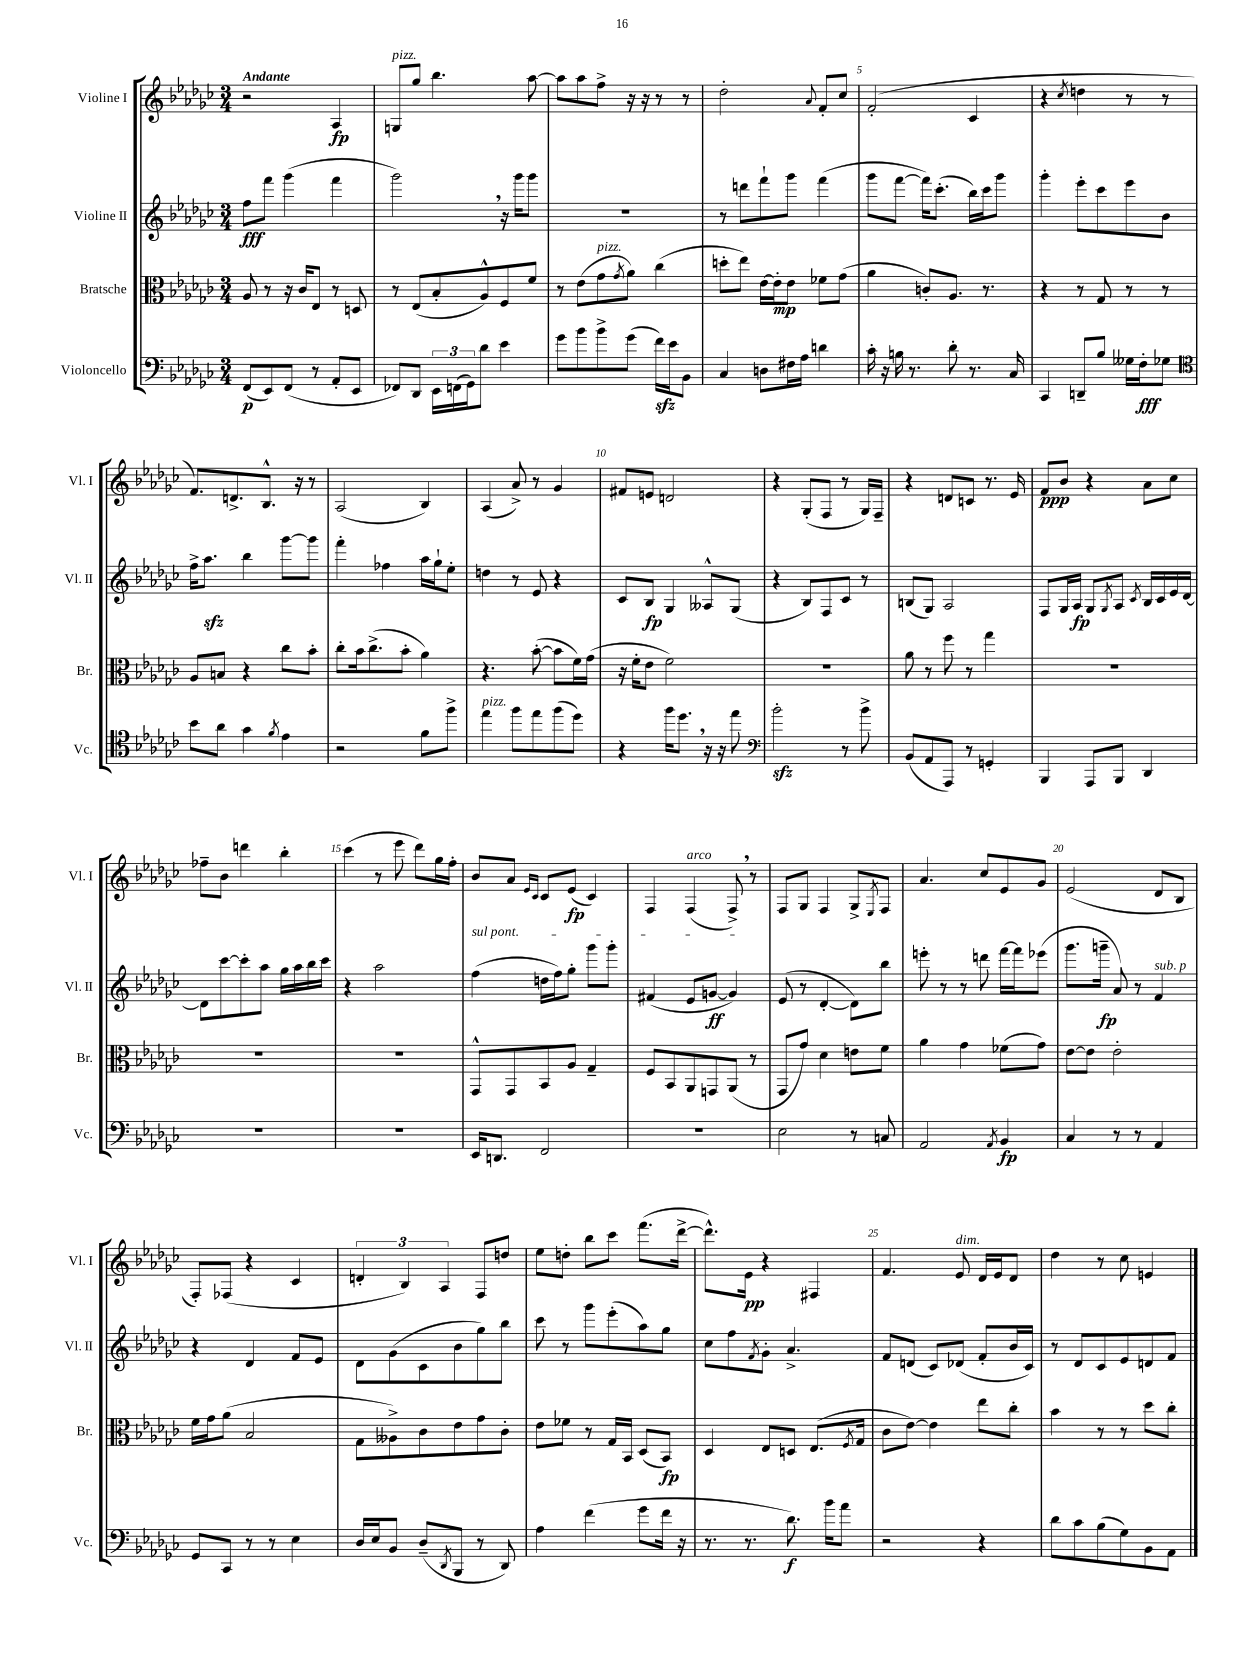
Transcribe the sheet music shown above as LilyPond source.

<<
\new StaffGroup <<
\new Staff = "s0" \with { instrumentName = "Violine I" shortInstrumentName = "Vl. I" } {
    \clef treble \key ges \major \numericTimeSignature \time 3/4 \tempo "Andante"
    r2 aes4\fp |
    g8^\markup { \italic "pizz." } ges''8 bes''4. aes''8~ |
    aes''8 aes''8 f''8-> r16 r16 r8 r8 |
    des''2-. \appoggiatura { aes'8 } f'8-. ces''8 |
    f'2-.( ces'4 |
    r4 \acciaccatura { ces''8 } d''4 r8 r8 |
    f'8.) d'8.-> bes8.-^ r16 r8 |
    aes2( bes4) |
    aes4( aes'8->) r8 ges'4 |
    fis'8 e'8 d'2 |
    r4 ges8-.( f8 r8 ges16) f16-- |
    r4 d'8 c'8 r8. ees'16 |
    f'8\ppp bes'8 r4 aes'8 ces''8 |
    fes''8-- bes'8 d'''4 bes''4-. |
    ces'''4( r8 ees'''8 des'''8) ges''16 f''16-. |
    bes'8 aes'8 \grace { ees'16 ces'16 } ces'8 ees'8\fp( ces'4) |
    f4 f4^\markup { \italic "arco" }( f8->) \breathe r8 |
    f8 ges8 f4 ges8-> \acciaccatura { ees8 } f8 |
    aes'4. ces''8 ees'8 ges'8 |
    ees'2( des'8 bes8 |
    f8-.) fes8( r4 ces'4 |
    \tuplet 3/2 { d'4-. bes4) aes4 } f8 d''8 |
    ees''8 d''8-. bes''8 ces'''8 f'''8.( des'''16~-> |
    des'''8.-^) ees'16\pp r4 fis4 |
    f'4. ees'8^\markup { \italic "dim." } des'16 ees'16 des'8 |
    des''4 r8 ces''8 e'4 \bar "|." |
}
\new Staff = "s1" \with { instrumentName = "Violine II" shortInstrumentName = "Vl. II" } {
    \clef treble \key ges \major \numericTimeSignature \time 3/4
    f''8\fff f'''8 ges'''4( f'''4 |
    ges'''2) \breathe r16 ges'''16 ges'''8 |
    R2. |
    r8 d'''8 f'''8-! ges'''8 f'''4( |
    ges'''8 f'''8~ f'''16) ces'''8.-.( bes''16) ces'''16 ges'''8 |
    ges'''4-. ees'''8-. ces'''8 ees'''8 bes'8 |
    f''16-> aes''8.\sfz bes''4 ges'''8~ ges'''8 |
    f'''4-. fes''4 aes''16 ges''16-! ees''8-. |
    d''4 r8 ees'8 r4 |
    ces'8 bes8\fp ges4 aeses8-^ ges8( |
    r4 bes8) f8 ces'8 r8 |
    b8( ges8) aes2 |
    f8 ges16 aes16\fp ges8 \acciaccatura { ges8 } aes8 \acciaccatura { ces'8 } bes16 ces'16 ees'16 des'16~ |
    des'8 ces'''8~ ces'''8-. aes''8 ges''16 aes''16 bes''16 ces'''16 |
    r4 aes''2 |
    \once \override TextSpanner.bound-details.left.text = \markup { \italic "sul pont." } f''4\startTextSpan( d''16 f''16) ges''8-. ges'''8 ges'''8-. |
    fis'4( ees'8 g'8~\ff g'4\stopTextSpan) |
    ees'8( r8 des'4~-. des'8) bes''8 |
    e'''8-. r8 r8 d'''8 f'''16~ f'''16 ees'''8( |
    ges'''8. g'''16--\fp aes'8) r8 f'4^\markup { \italic "sub. p" } |
    r4 des'4 f'8 ees'8 |
    des'8 ges'8( ces'8 bes'8 ges''8) bes''8 |
    ces'''8 r8 ges'''8 ees'''8-.( aes''8) ges''8 |
    ces''8 f''8 \acciaccatura { f'8 } ges'8-. aes'4.-> |
    f'8 d'8( ces'8) des'8( f'8-. bes'16 ces'16) |
    r8 des'8 ces'8 ees'8 d'8 f'8 \bar "|." |
}
\new Staff = "s2" \with { instrumentName = "Bratsche" shortInstrumentName = "Br." } {
    \clef alto \key ges \major \numericTimeSignature \time 3/4
    aes8 r8 r16 ces'16 ees8 r8 d8 |
    r8 ees8( bes8-. aes8-^) f8 f'8 |
    r8 ees'8( ges'8^\markup { \italic "pizz." } \acciaccatura { ges'8 } aes'8) ces''4( |
    d''8-. ees''8) ees'16~ ees'16-.\mp ees'8 fes'8 ges'8( |
    aes'4 c'8-.) aes8. r8. |
    r4 r8 ges8 r8 r8 |
    aes8 b8 r4 ces''8 bes'8-. |
    ces''8-. bes'16 ces''8.->( bes'8-. aes'4) |
    r4. bes'8~-.( bes'8 f'16) ges'16( |
    r16 f'16-. ees'8 f'2) |
    R2. |
    aes'8 r8 f''8 r8 ges''4 |
    R2. |
    R2. |
    R2. |
    ges,8-^ ges,8 bes,8 aes8 ges4-- |
    f8 bes,8 aes,8 g,8 aes,8( r8 |
    ges,8 ges'8) des'4 e'8 f'8 |
    aes'4 ges'4 fes'8( ges'8) |
    ees'8~ ees'8 ees'2-. |
    f'16 ges'16 aes'8( bes2 |
    ges8 aeses8->) ces'8 ees'8 ges'8 ces'8-. |
    ees'8 fes'8 r8 ges16 bes,16 des8( bes,8\fp) |
    des4 ees8 d8 ees8.( \acciaccatura { f8 } ges16 |
    ces'8 ees'8~) ees'4 ees''8 ces''8-. |
    bes'4 r8 r8 des''8 ces''8-. \bar "|." |
}
\new Staff = "s3" \with { instrumentName = "Violoncello" shortInstrumentName = "Vc." } {
    \clef bass \key ges \major \numericTimeSignature \time 3/4
    f,8\p( ees,8) f,8( r8 aes,8-. ees,8 |
    fes,8) des,8 \tuplet 3/2 { ees,16 f,16( ges,16) } des'8 ees'4 |
    ges'8 bes'8 bes'8-> ges'8( f'16\sfz) ees'16 bes,8 |
    ces4 d8 fis16 aes16 d'4 |
    ces'16-. r16 b16 r8. des'8-. r8. ces16 |
    ces,4 d,8-- bes8 geses16 f16-.\fff ges8 |
    \clef tenor bes'8 aes'8 ges'4 \acciaccatura { f'8 } ees'4 |
    r2 f'8 f''8-> |
    ees''4^\markup { \italic "pizz." } f''8 ees''8 f''8( des''8) |
    r4 f''16 des''8. \breathe r16 r16 ees''8 |
    \clef bass bes'2-.\sfz r8 bes'8-> |
    bes,8( aes,8 aes,,8) r8 g,4-. |
    bes,,4 aes,,8 bes,,8 des,4 |
    R2. |
    R2. |
    ees,16 d,8. f,2 |
    R2. |
    ees2 r8 c8 |
    aes,2 \acciaccatura { aes,8 } bes,4\fp |
    ces4 r8 r8 aes,4 |
    ges,8 ces,8 r8 r8 ees4 |
    des16 ees16 bes,8 des8--( \acciaccatura { des,8 } bes,,8 r8 des,8) |
    aes4 f'4( ges'8 f'16 r16 |
    r8. r8. des'8.\f) bes'16 aes'8 |
    r2 r4 |
    des'8 ces'8 bes8( ges8) bes,8 aes,8 \bar "|." |
}
>>
>>
\layout { \context { \Score \override BarNumber.break-visibility = ##(#f #t #t) barNumberVisibility = #(every-nth-bar-number-visible 5) } }
